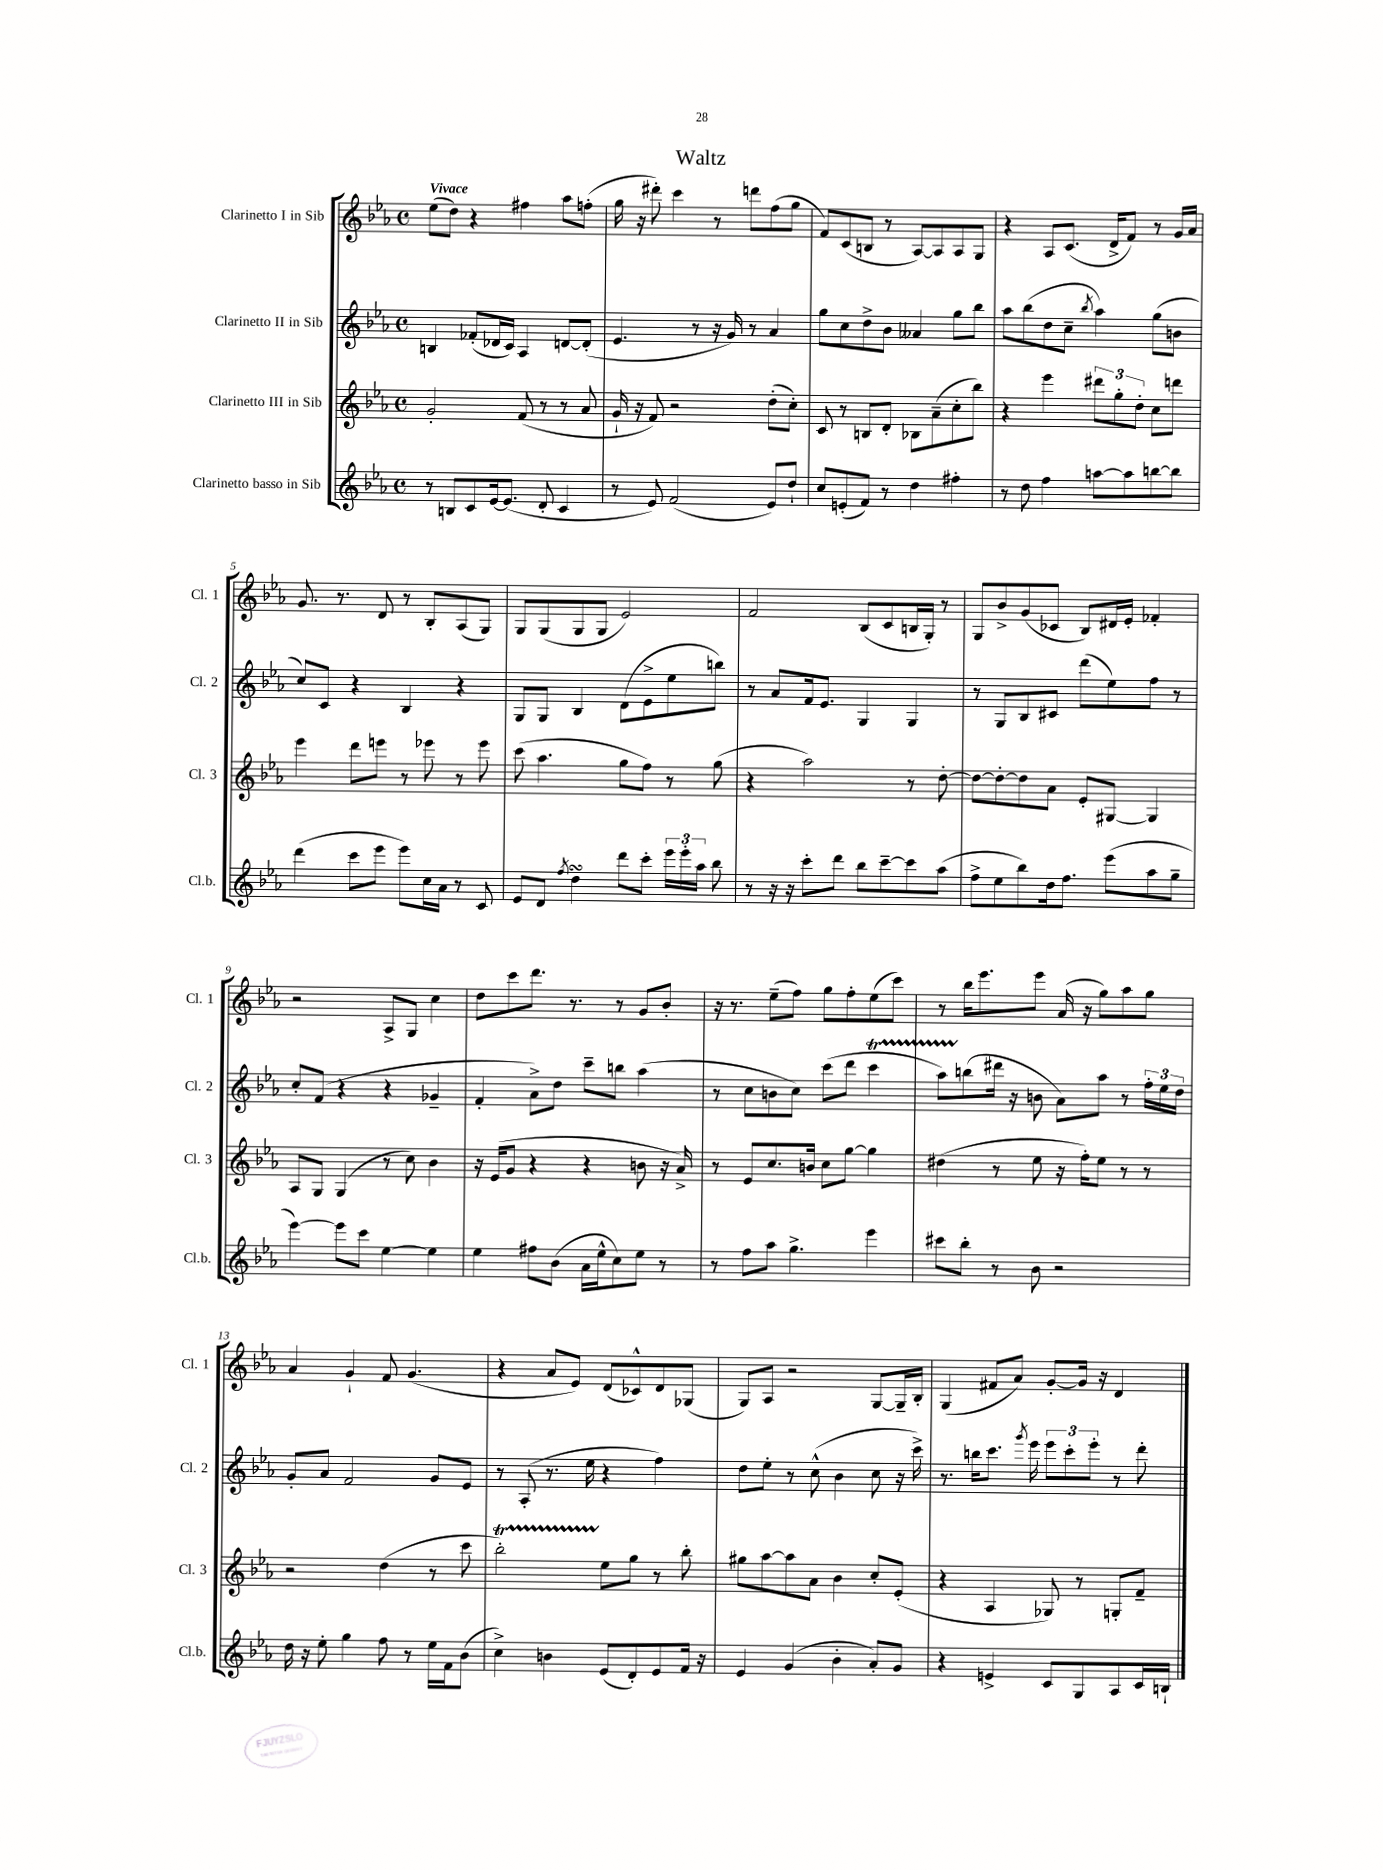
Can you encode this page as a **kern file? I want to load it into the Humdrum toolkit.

**kern	**kern	**kern	**kern
*staff4	*staff3	*staff2	*staff1
*clefG2	*clefG2	*clefG2	*clefG2
*k[b-e-a-]	*k[b-e-a-]	*k[b-e-a-]	*k[b-e-a-]
*M4/4	*M4/4	*M4/4	*M4/4
*met(c)	*met(c)	*met(c)	*met(c)
8r	2g'	4B	(8ee-
8B	.	.	8dd)
8c	.	(8f-'	4r
[16e-	.	16d-	.
(8.e-]	.	16c)	.
.	(8f	4A-	4ff#
8d'	8r	.	.
4c	8r	[8d	8aa-
.	8a-	(8d']	(8ff'
=	=	=	=
8r	16g`	4.e-	16gg
.	16r	.	16r
8e-)	8f)	.	8ddd#')
(2f	2r	.	4ccc
.	.	8r	.
.	.	16r	8r
.	.	16g)	.
.	.	8r	8ddd
8e-)	(8dd'	4a-	(8ff
8dd`	8cc')	.	8gg
=	=	=	=
8cc	8c	8gg	8f)
(8e'	8r	8cc	(8c
8f)	8B	8dd^	8B
8r	8d'	8b-	8r
4dd	8B-	4a--	[8A-)
.	(8a-~	.	8A-]
4ff#'	8cc'	8gg	8A-
.	8bb-)	8bb-	8G
=	=	=	=
8r	4r	8aa-	4r
8dd	.	(8bb-	.
4ff	4eee-	8dd	8A-
.	.	8cc~	(8.c
.	.	8qbb-	.
[8aa	12ddd#	4aa-)	.
.	.	.	16d^
.	12gg'	.	.
8aa]	.	.	8f)
.	12dd'	.	.
[8bb	8cc	(8gg	8r
8bb]	8ddd	8b	16g
.	.	.	16a-
=	=	=	=
(4ddd	4eee-	8cc)	8.g
.	.	8c	.
.	.	.	8.r
8ccc	8ddd	4r	.
8eee-	8eee	.	8d
8eee-)	8r	4B-	8r
16cc	8eee-	.	8B-'
16a-	.	.	.
8r	8r	4r	(8A-
8c	8eee-	.	8G)
=	=	=	=
8e-	(8ccc	8G	8G
8d	4.aa-	8G	(8G
8qff	.	.	.
4dd	.	4B-	8G
.	.	.	8G
8ddd	8gg	(8d	2e-)
8ccc'	8ff)	8e-^	.
24eee-	8r	8ee-	.
24eee-'	.	.	.
24aa-	.	.	.
8bb-	(8gg	8bb)	.
=	=	=	=
8r	4r	8r	2f
16r	.	8a-	.
16r	.	.	.
8ccc'	2aa-)	16f	.
.	.	8.e-	.
8ddd	.	.	.
8bb-	.	4G	(8B-
[8ccc~	.	.	8c
8ccc]	8r	4G	16B
.	.	.	16G')
(8aa-	[8dd'	.	8r
=	=	=	=
8ff^	8dd_	8r	8G
8ee-	8dd'_	8G	8b-^
8bb-)	8dd]	8B-	(8g
16dd	8a-	8c#	8c-
8.ff	.	.	.
.	8e-'	(8ddd	8B-)
(8eee-	[8G#	8ee-)	16d#
.	.	.	16e-'
8aa-	4G#]	8ff	4f-'
8gg~	.	8r	.
=	=	=	=
[4eee-)	8A-	8cc'	2r
.	8G	(8f	.
8eee-]	(4G	4r	.
8ccc	.	.	.
[4ee-	8r	4r	8A-^
.	8cc)	.	8G
4ee-]	4b-	4g-~	4cc
=	=	=	=
4ee-	16r	4f'	8dd
.	(16e-	.	.
.	8g	.	8ccc
8ff#	4r	8a-^)	8.ddd
(8b-	.	8dd	.
.	.	.	8.r
16a-	4r	8ccc~	.
16ee-^^	.	.	.
8cc)	.	8bb	8r
8ee-	8b	(4aa-	8g
8r	16r	.	8b-'
.	16a-^)	.	.
=	=	=	=
8r	8r	8r	16r
.	.	.	8.r
8ff	8e-	8cc	.
8aa-	8.cc	8b	(8ee-~
4.gg^	.	8cc)	8ff)
.	16b	.	.
.	8cc	(8ccc	8gg
.	[8gg	8ddd	8ff'
4eee-	4gg]	4ccc	(8ee-
.	.	.	8ccc)
=	=	=	=
8ccc#	(4dd#	8aa-)	8r
8bb-'	.	(8bb	16bb-
.	.	.	8.eee-
8r	8r	16ddd#	.
.	.	16r	.
8b-	8ee-	8b	8eee-
2r	16r	8a-)	(16a-
.	16ff')	.	16r
.	8ee-	8aa-	8gg)
.	8r	8r	8aa-
.	8r	24ff'	8gg
.	.	24ee-	.
.	.	24dd	.
=	=	=	=
16dd	2r	8g'	4a-
16r	.	.	.
8ee-'	.	8a-	.
4gg	.	2f	4g`
8ff	(4dd	.	8f
8r	.	.	(4.g
16ee-	8r	8g	.
16f	.	.	.
(8b-	8ccc	8e-	.
=	=	=	=
4cc^)	2bb-')	8r	4r
.	.	(8A-'	.
4b	.	8.r	8a-
.	.	.	8e-)
.	.	16ee-	.
(8e-	8ee-	4r	(8d
8d')	8gg	.	8c-^^)
8e-	8r	4ff)	8d
16f	8bb-'	.	(8G-
16r	.	.	.
=	=	=	=
4e-	8gg#	8dd	8G)
.	[8aa-	8ee-'	8A-
(4g	8aa-]	8r	2r
.	8a-	(8cc^^	.
4b-'	4b-	4b-	.
8a-')	8cc'	8cc	[8G
8g	(8e-'	16r	16G~]
.	.	16ccc^)	16B-'
=	=	=	=
4r	4r	8.r	(4G
.	.	16bb	.
4e^	4A-	8.ccc	8f#
.	.	.	8a-)
.	.	8qggg	.
.	.	16eee-	.
8c	8G-)	12eee-	[8g'
.	.	12ccc'	.
8G	8r	.	16g]
.	.	12eee-'	.
.	.	.	16r
8A-	8G'	8r	4d
16c	8f~	8ddd'	.
16B`	.	.	.
==	==	==	==
*-	*-	*-	*-
